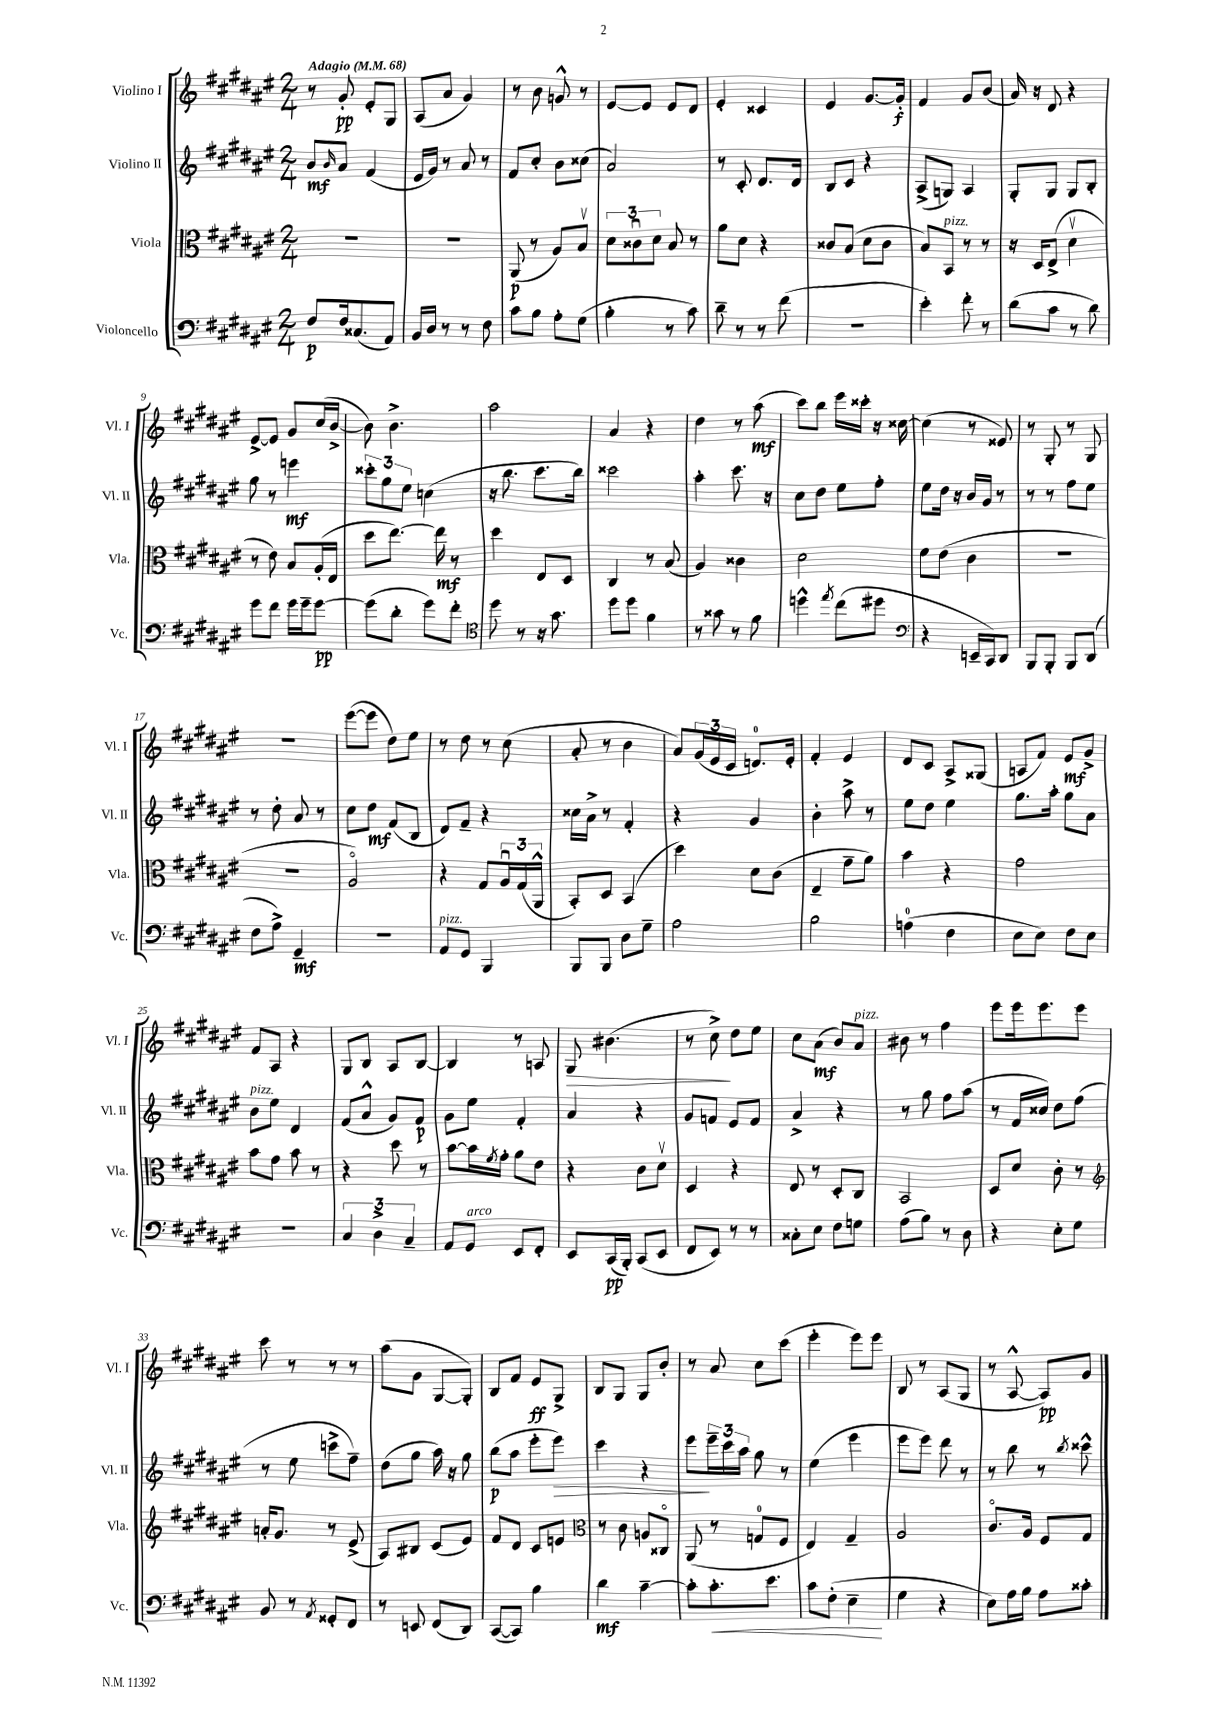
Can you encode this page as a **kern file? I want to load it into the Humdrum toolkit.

**kern	**kern	**kern	**kern
*staff4	*staff3	*staff2	*staff1
*clefF4	*clefC3	*clefG2	*clefG2
*k[f#c#g#d#a#e#]	*k[f#c#g#d#a#e#]	*k[f#c#g#d#a#e#]	*k[f#c#g#d#a#e#]
*M2/4	*M2/4	*M2/4	*M2/4
*MM68	*MM68	*MM68	*MM68
8F#	2r	8b	8r
.	.	16qqb	.
16F#	.	8a#	8g#'
(8.C##	.	.	.
.	.	(4f#	8e#'
8AA#)	.	.	8G#
=	=	=	=
16BB	2r	16e#	(8A#
16D#	.	16g#)	.
8r	.	8r	8a#
8r	.	8a#	4g#)
8F#	.	8r	.
=	=	=	=
8c#	(8AA#	8f#	8r
8B	8r	8cc#'	8b
8A#'	8A#)	8b	8g^^
(8G#	8Bv	(8cc##	8r
=	=	=	=
4B'	12d#	2a#)	[8e#
.	12c##u	.	.
.	.	.	8e#]
.	12d#	.	.
8r	8B	.	8e#
8c#)	8r	.	8d#
=	=	=	=
8d#~	8a#	8r	4e#'
8r	8d#	8c#'	.
8r	4r	8.d#	4c##
(8f#	.	.	.
.	.	16d#	.
=	=	=	=
2r	8c##	8B	4e#
.	(8B	8c#	.
.	8d#	4r	[8.g#
.	8c##	.	.
.	.	.	16g#']
=	=	=	=
4e#')	8B)	(8A#^	4f#
.	8BB	8G)	.
8f#'	8r	4A#	8g#
8r	8r	.	(8b
=	=	=	=
(8d#	16r	8G#'	16a#)
.	16D#	.	16r
8c#	(8E#^	8G#	8d#
8r	4d#v	8G#	4r
8d#)	.	8B'	.
=	=	=	=
8g#	8r	8gg#	[8e#^
8f#	8e#)	8r	8e#]
16g#	8B	4eee	8g#
16g#~	.	.	.
[8g#	(16A#'	.	(16cc#
.	16E#	.	[16b^
=	=	=	=
(8g#]	8dd#	12ccc##'	8b])
.	.	12gg#	.
8d#'	[8.ee#)	.	4.b^
.	.	12ee#	.
8g#)	.	(4cc	.
.	16ee#]	.	.
8f#'	8r	.	.
=	=	=	=
*clefC4	*	*	*
8dd#	4dd#	16r	2aa#
.	.	8.bb	.
8r	.	.	.
16r	8E#	8.ccc#	.
8.g#	.	.	.
.	8D#	.	.
.	.	16bb)	.
=	=	=	=
8dd#	4C#	2ccc##	4a#
8dd#	.	.	.
4f#	8r	.	4r
.	(8B	.	.
=	=	=	=
8r	4A#)	4aa#'	4dd#
8g##	.	.	.
8r	4c##	8.ccc#	8r
8f#	.	.	(8aa#
.	.	16r	.
=	=	=	=
4dd^^	2d#	8cc#	8ccc#)
.	.	8dd#	8bb
8qee#	.	.	.
(8cc#	.	8ee#	16eee#
.	.	.	16ccc##'
8dd#	.	8ff#'	16r
.	.	.	[16cc##
=	=	=	=
*clefF4	*	*	*
4r	8f#	8ee#	(4cc##]
.	(8e#	16dd#	.
.	.	16r	.
16EE~	4c#	16b	8r
16CC#)	.	16g#	.
8DD#	.	8r	8e##)
=	=	=	=
8BBB	2r	8r	8r
8BBB'	.	8r	8G#'
8BBB	.	8ff#	8r
(8DD#	.	8ee#	8G#
=	=	=	=
8F#	2r	8r	2r
8A#^)	.	8dd#'	.
4GG#~	.	8a#	.
.	.	8r	.
=	=	=	=
2r	2A#o)	8cc#	([8eee#
.	.	8dd#	8eee#]
.	.	(8f#	8dd#)
.	.	8B	8ee#
=	=	=	=
8AA#	4r	8d#)	8r
8GG#	.	8f#~	8dd#
4BBB	8G#	4r	8r
.	24A#u	.	(8cc#
.	(24G#	.	.
.	24AA#^^	.	.
=	=	=	=
8BBB	8BB')	16cc##	8a#'
.	.	16a#^	.
8BBB	8D#	8r	8r
8D#	(4BB	4f#'	4b
8G#~	.	.	.
=	=	=	=
2A#	4dd#)	4r	8a#)
.	.	.	(24g#
.	.	.	24e#
.	.	.	24c#
.	8d#	4g#	8.d)
.	(8c#	.	.
.	.	.	16e#'
=	=	=	=
2B	4E#~	4b'	4f#'
.	8g#~	8aa#^	4e#
.	8a#)	8r	.
=	=	=	=
(4A	4b	8ee#	8d#
.	.	8dd#	8c#
4F#	4r	4ee#	8A#^
.	.	.	(8G##
=	=	=	=
8E#	2g#	8.gg#	8A
8E#)	.	.	8f#)
.	.	16aa#'	.
8F#	.	8gg#	8e#
8E#	.	8a#	8g#^
=	=	=	=
2r	8b	8b	8f#
.	8g#	8ee#	8A#
.	8b	4d#	4r
.	8r	.	.
=	=	=	=
6C#	4r	(8f#	8G#
.	.	8a#^^	8B
6D#^	.	.	.
.	8dd#	8g#)	8A#
6C#~	.	.	.
.	8r	8f#	[8B
=	=	=	=
8AA#	[8b	8g#	4B]
8GG#	16b]	8ee#	.
.	8qf#	.	.
.	16g#'	.	.
8EE#	8a#	4f#'	8r
8FF#'	8e#	.	8A
=	=	=	=
8EE#	4r	4a#	8G#
(16CC#	.	.	(4.b#
16BBB')	.	.	.
(8CC#	8c#	4r	.
8EE#	8d#v	.	.
=	=	=	=
8FF#	4D#	8g#	8r
8EE#)	.	8f	8cc#^)
8r	4r	8e#	8dd#
8r	.	8f	8ee#
=	=	=	=
8C##'	8E#	4a#^	8cc#
8E#	8r	.	(8a#
8F#	8D#'	4r	8b)
8G	8C#	.	8a#
=	=	=	=
(8A#	2BB	8r	8b#
8B)	.	8gg#	8r
8r	.	8ff#	4ff#
8D#	.	(8aa#	.
=	=	=	=
4r	8D#	8r	8eee#
.	8d#	16f#	16eee#
.	.	16cc##)	8.eee#
8E#'	8c#'	8dd#	.
8G#	8r	(8ff#	8eee#
=	=	=	=
*	*clefG2	*	*
8BB	16a'	8r	8ccc#
.	8.g#	.	.
8r	.	8ee#	8r
8qAA#	.	.	.
8GG##'	8r	8ccc^	8r
8FF#	(8e#^	8ff#~)	8r
=	=	=	=
8r	8A#)	(8dd#	(8aa#
8EE	8B#	8gg#	8g#
(8FF#	(8c#	16aa#)	[8G#
.	.	16r	.
8DD#)	8e#)	8gg#	8G#'])
=	=	=	=
([8CC#	8f#	(8bb	8B
8CC#])	8d#	8aa#	8f#
4B	8c#	8eee#'	8e#
.	8e	8eee#)	8G#^
=	=	=	=
*	*clefC3	*	*
4d#	8r	4ccc#	8B
.	8c#	.	8G#
[4c#~	8A	4r	8G#
.	8C##o	.	8b'
=	=	=	=
8c#']	(8AA#	8eee#	8r
8.c#'	8r	24eee#~	8a#
.	.	24ccc#	.
.	.	24aa#	.
.	8G	8gg#	8cc#
8.e#	.	.	.
.	8F#	8r	(8ccc#
=	=	=	=
8c#	4E#)	(4ee#	4eee#'
(8F#'	.	.	.
4E#~	4G#~	4eee#	8eee#)
.	.	.	8eee#
=	=	=	=
4G#	2A#	8eee#	8B
.	.	8eee#)	8r
4r	.	8ddd#	(8A#
.	.	8r	8G#
=	=	=	=
8E#)	8.c#o	8r	8r
16A#	.	8bb	[8A#^^
16B	16A#	.	.
8A#	8F#	8r	8A#])
.	.	8qbb	.
8c##'	8G#	8ccc##^^	8g#
==	==	==	==
*-	*-	*-	*-
